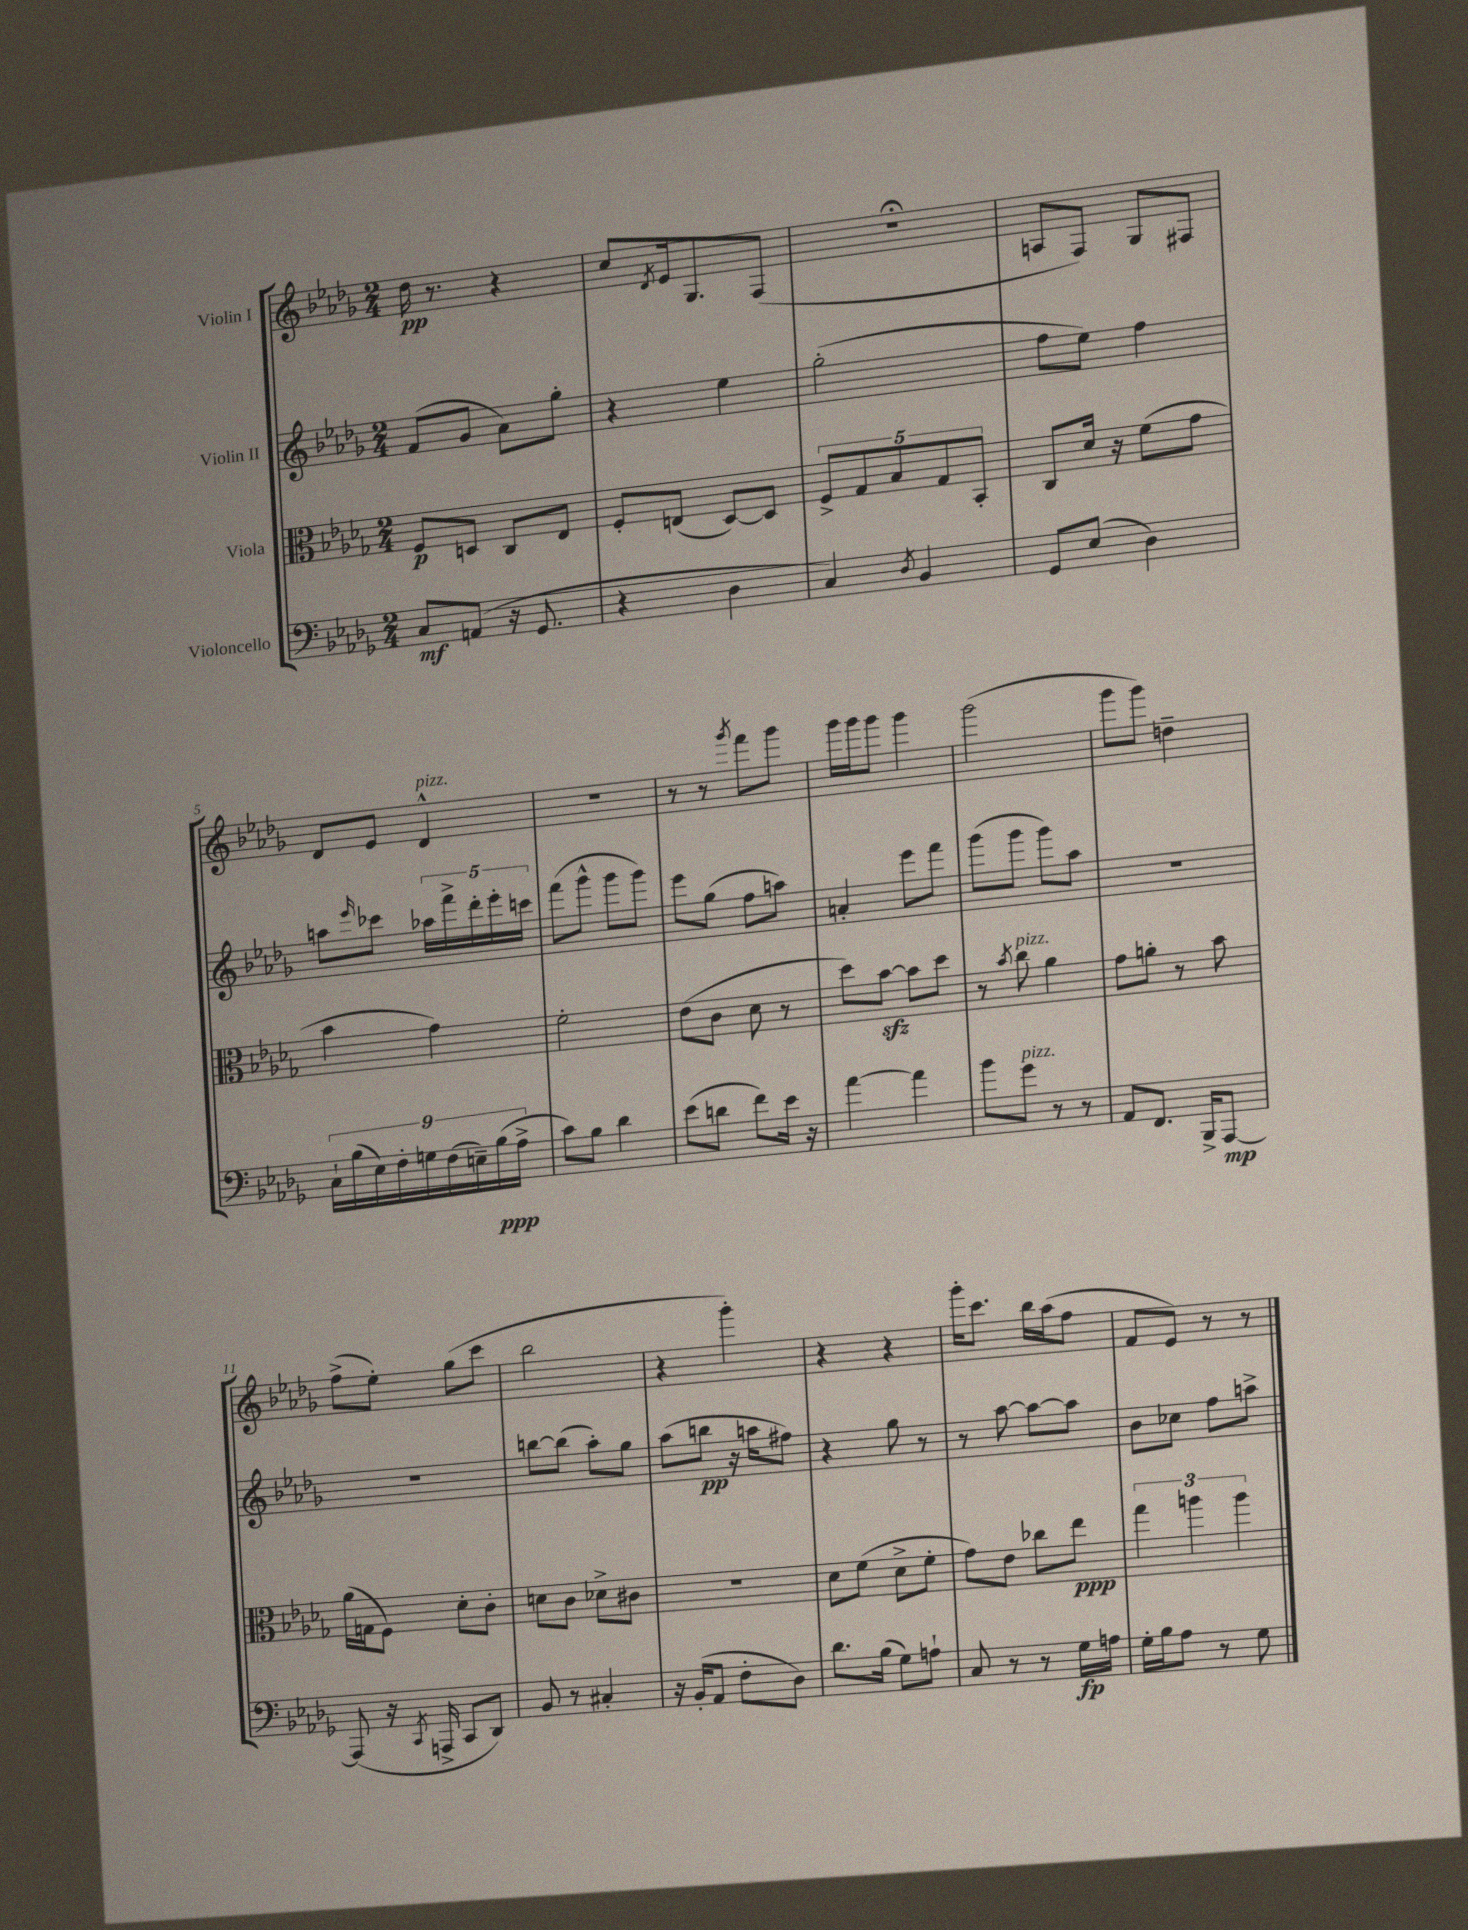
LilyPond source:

<<
\new StaffGroup <<
\new Staff = "s0" \with { instrumentName = "Violin I" } {
    \clef treble \key des \major \numericTimeSignature \time 2/4
    des''16\pp r8. r4 |
    c''8 \acciaccatura { des'8 } ees'16 ges8. f8( |
    r2\fermata |
    a8 f8) ges8 fis8 |
    des'8 ees'8 des'4-^^\markup { \italic "pizz." } |
    r2 |
    r8 r8 \acciaccatura { ges'''8 } f'''8 ges'''8 |
    ges'''16 ges'''16 ges'''8 ges'''4 |
    ges'''2( |
    ges'''8 ges'''8) d''4-- |
    f''8->( ees''8-.) ges''8( c'''8 |
    bes''2 |
    r4 ges'''4-.) |
    r4 r4 |
    ges'''16-. c'''8. bes''16 aes''16( f''8 |
    f'8 ees'8) r8 r8 \bar "|." |
}
\new Staff = "s1" \with { instrumentName = "Violin II" } {
    \clef treble \key des \major \numericTimeSignature \time 2/4
    f'8( ges'8 aes'8) ges''8-. |
    r4 ees''4 |
    ges''2-.( |
    f''8 ees''8) f''4 |
    a''8 \grace { ees'''16 } ces'''8 \tuplet 5/4 { aes''16 f'''16-> des'''16-. ees'''16-. c'''16 } |
    f'''8( ges'''8-^ ges'''8 ges'''8) |
    ees'''8 ges''8( f''8 a''8) |
    a'4-. ees'''8 f'''8 |
    ges'''8( ges'''8 ges'''8) aes''8 |
    R2 |
    r2 |
    b''8~ b''8( aes''8-.) ges''8 |
    aes''8( b''8\pp r16 a''16 fis''8) |
    r4 ges''8 r8 |
    r8 aes''8~ aes''8~ aes''8 |
    bes'8 ces''8 f''8 a''8-> \bar "|." |
}
\new Staff = "s2" \with { instrumentName = "Viola" } {
    \clef alto \key des \major \numericTimeSignature \time 2/4
    f8\p d8 c8 ees8 |
    f8-. e8( des8~) des8 |
    \tuplet 5/4 { f8-> ges8 bes8 ges8 bes,8-. } |
    c8 des'16 r16 f'8( ges'8 |
    bes'4 ges'4) |
    f'2-. |
    ees'8( c'8 des'8 r8 |
    des''8) bes'8~\sfz bes'8 des''8 |
    r8 \acciaccatura { bes'8 } c''8^\markup { \italic "pizz." } aes'4 |
    ges'8 a'8-. r8 bes'8 |
    aes'16( g16 f8) des'8-. c'8-. |
    d'8 c'8 des'8-> cis'8 |
    r2 |
    des'8 f'8( des'8-> f'8-. |
    ges'8) ees'8 ces''8 ees''8\ppp |
    \tuplet 3/2 { ges''4 a''4 a''4 } \bar "|." |
}
\new Staff = "s3" \with { instrumentName = "Violoncello" } {
    \clef bass \key des \major \numericTimeSignature \time 2/4
    c8\mf a,8( r16 ges,8. |
    r4 des4 |
    c4) \acciaccatura { des8 } bes,4 |
    ges,8 ees8( des4) |
    \tuplet 9/8 { c16-! bes16( ees16) f16-. g16 f16( e16--) bes16\ppp( aes16-> } |
    c'8) bes8 des'4 |
    ees'8( d'8 f'8) ees'16 r16 |
    aes'4~ aes'4 |
    bes'8 ges'8^\markup { \italic "pizz." } r8 r8 |
    aes,8 f,8. bes,,16-> aes,,8~\mp |
    aes,,8( r16 \acciaccatura { c,8 } a,,16-> c,8 des,8) |
    bes,8 r8 cis4-. |
    r16 bes,16-.( aes,8 f8-. des8) |
    des'8. bes16( ges8) a8-! |
    c8 r8 r8 ges16\fp a16 |
    ges16-. bes16 aes8 r8 ges8 \bar "|." |
}
>>
>>
